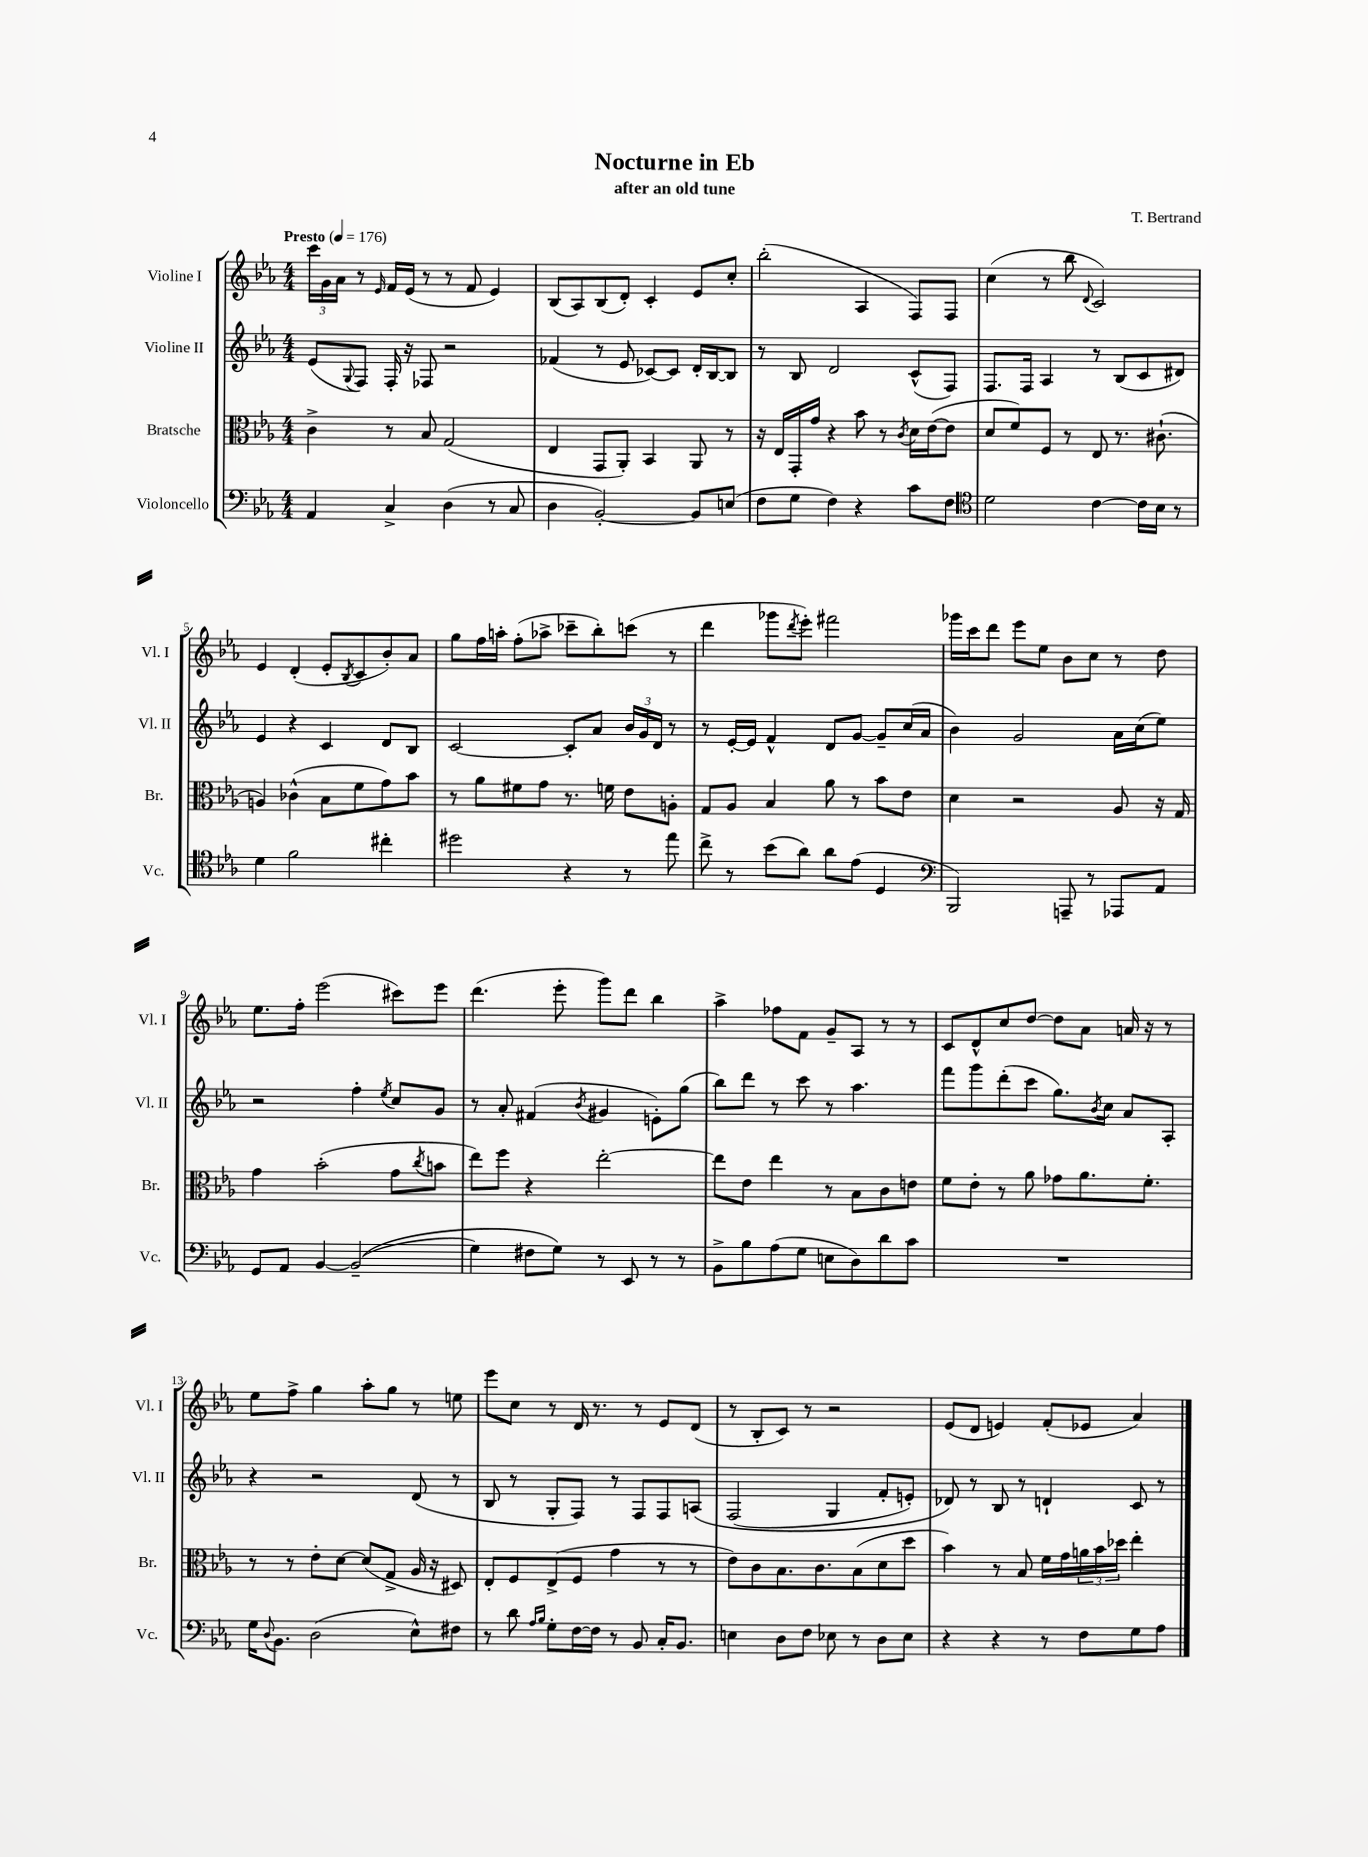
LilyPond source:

\header { title = "Nocturne in Eb" composer = "T. Bertrand" subtitle = "after an old tune" }
<<
\new StaffGroup <<
\new Staff = "s0" \with { instrumentName = "Violine I" shortInstrumentName = "Vl. I" } {
    \clef treble \key ees \major \numericTimeSignature \time 4/4 \tempo "Presto" 4 = 176
    \tuplet 3/2 { c'''16 g'16 aes'16 } r8 \grace { ees'16 } f'16 ees'16( r8 r8 f'8 ees'4) |
    bes8( aes8) bes8( d'8-.) c'4-. ees'8 c''8-. |
    bes''2-.( aes4 f8) f8 |
    c''4( r8 bes''8 \appoggiatura { d'8 } c'2) |
    ees'4 d'4-.( ees'8-. \acciaccatura { bes8 } c'8 bes'8-.) aes'8 |
    g''8 f''16 a''16-. f''8-.( aes''8-> ces'''8-- bes''8-.) c'''8( r8 |
    d'''4 ges'''8 \acciaccatura { d'''8 } ees'''8-.) fis'''2 |
    ges'''16 c'''16 d'''8 ees'''8 ees''8 bes'8 c''8 r8 d''8 |
    ees''8. f''16-. ees'''2( cis'''8) ees'''8 |
    d'''4.( ees'''8-. g'''8) d'''8 bes''4 |
    aes''4-> fes''8 f'8 g'8-- aes8 r8 r8 |
    c'8 d'8-^ c''8 d''8~ d''8 aes'8 a'16 r16 r8 |
    ees''8 f''8-> g''4 aes''8-. g''8 r8 e''8 |
    ees'''8 c''8 r8 d'16 r8. r8 ees'8 d'8( |
    r8 bes8-. c'8) r8 r2 |
    ees'8( d'8 e'4) f'8-.( ees'8 aes'4) \bar "|." |
}
\new Staff = "s1" \with { instrumentName = "Violine II" shortInstrumentName = "Vl. II" } {
    \clef treble \key ees \major \numericTimeSignature \time 4/4
    ees'8( \appoggiatura { g8 } f8) f16-. r16 fes8 r2 |
    fes'4( r8 ees'8 ces'8~) ces'8 d'16-. bes16~ bes8 |
    r8 bes8 d'2 c'8-^( f8) |
    f8. f16 aes4 r8 bes8( c'8 dis'8) |
    ees'4 r4 c'4 d'8 bes8 |
    c'2~ c'8-. aes'8 \tuplet 3/2 { bes'16 g'16 d'16 } r8 |
    r8 ees'16~-. ees'16 f'4-^ d'8 g'8~ g'8-- c''16( aes'16 |
    bes'4) g'2 aes'16 c''16( ees''8) |
    r2 f''4-. \acciaccatura { ees''8 } c''8 g'8 |
    r8 aes'8-. fis'4( \acciaccatura { bes'8 } gis'4 e'8-.) g''8( |
    bes''8) d'''8 r8 c'''8 r8 aes''4. |
    f'''8 g'''8 d'''8-.( c'''8 g''8.) \acciaccatura { bes'8 } c''16 aes'8 aes8-. |
    r4 r2 d'8( r8 |
    bes8 r8 g8-. f8) r8 f8 f8 a8\( |
    f2( g4 f'8-. e'8-.) |
    des'8\) r8 bes8 r8 d'4-! c'8 r8 \bar "|." |
}
\new Staff = "s2" \with { instrumentName = "Bratsche" shortInstrumentName = "Br." } {
    \clef alto \key ees \major \numericTimeSignature \time 4/4
    c'4-> r8 bes8 g2( |
    ees4 g,8 aes,8-.) bes,4 aes,8 r8 |
    r16 ees16 g,16-. g'16 r4 bes'8 r8 \acciaccatura { c'8 } d'16 ees'16~( ees'8 |
    d'8 f'8) f8 r8 ees8 r8. cis'8.-!( |
    a4) ces'4-^( bes8 f'8 g'8) bes'8 |
    r8 aes'8 fis'8 g'8 r8. f'16 ees'8 a8-. |
    g8 aes8 bes4 aes'8 r8 bes'8 ees'8 |
    d'4 r2 aes8 r16 g16 |
    g'4 bes'2-.( g'8 \acciaccatura { c''8 } b'8 |
    ees''8) f''8 r4 ees''2~-. |
    ees''8 ees'8 ees''4 r8 bes8 c'8 e'8 |
    f'8 ees'8-. r8 aes'8 ges'8 aes'8. f'8.-. |
    r8 r8 ees'8-. d'8~ d'8( g8-> aes16 r16 dis8) |
    ees8-. f8 ees8->( f8 g'4 r8 r8 |
    ees'8) c'8 bes8. c'8. bes8( d'8 d''8 |
    bes'4) r8 bes8 f'16 g'16 \tuplet 3/2 { a'16 bes'16 des''16 } ees''4-. \bar "|." |
}
\new Staff = "s3" \with { instrumentName = "Violoncello" shortInstrumentName = "Vc." } {
    \clef bass \key ees \major \numericTimeSignature \time 4/4
    aes,4 c4-> d4( r8 c8 |
    d4 bes,2~-.) bes,8 e8( |
    f8 g8 f4) r4 c'8 f8 |
    \clef tenor d'2 c'4~ c'16 bes16 r8 |
    d'4 f'2 cis''4-. |
    dis''2 r4 r8 ees''8 |
    c''8-> r8 bes'8( aes'8) aes'8 ees'8( d4 |
    \clef bass bes,,2) a,,8-- r8 aes,,8 aes,8 |
    g,8 aes,8 bes,4~ bes,2--(\( |
    g4) fis8 g8\) r8 ees,8 r8 r8 |
    bes,8-> bes8 aes8( g8 e8 d8) d'8 c'8 |
    R1 |
    g16 \appoggiatura { d8 } bes,8. d2( ees8-^) fis8 |
    r8 d'8 \grace { aes16 bes16 } g8-. f16~ f16 r8 bes,8 c16-. bes,8. |
    e4 d8 f8 ees8 r8 d8 ees8 |
    r4 r4 r8 f8 g8 aes8 \bar "|." |
}
>>
>>
